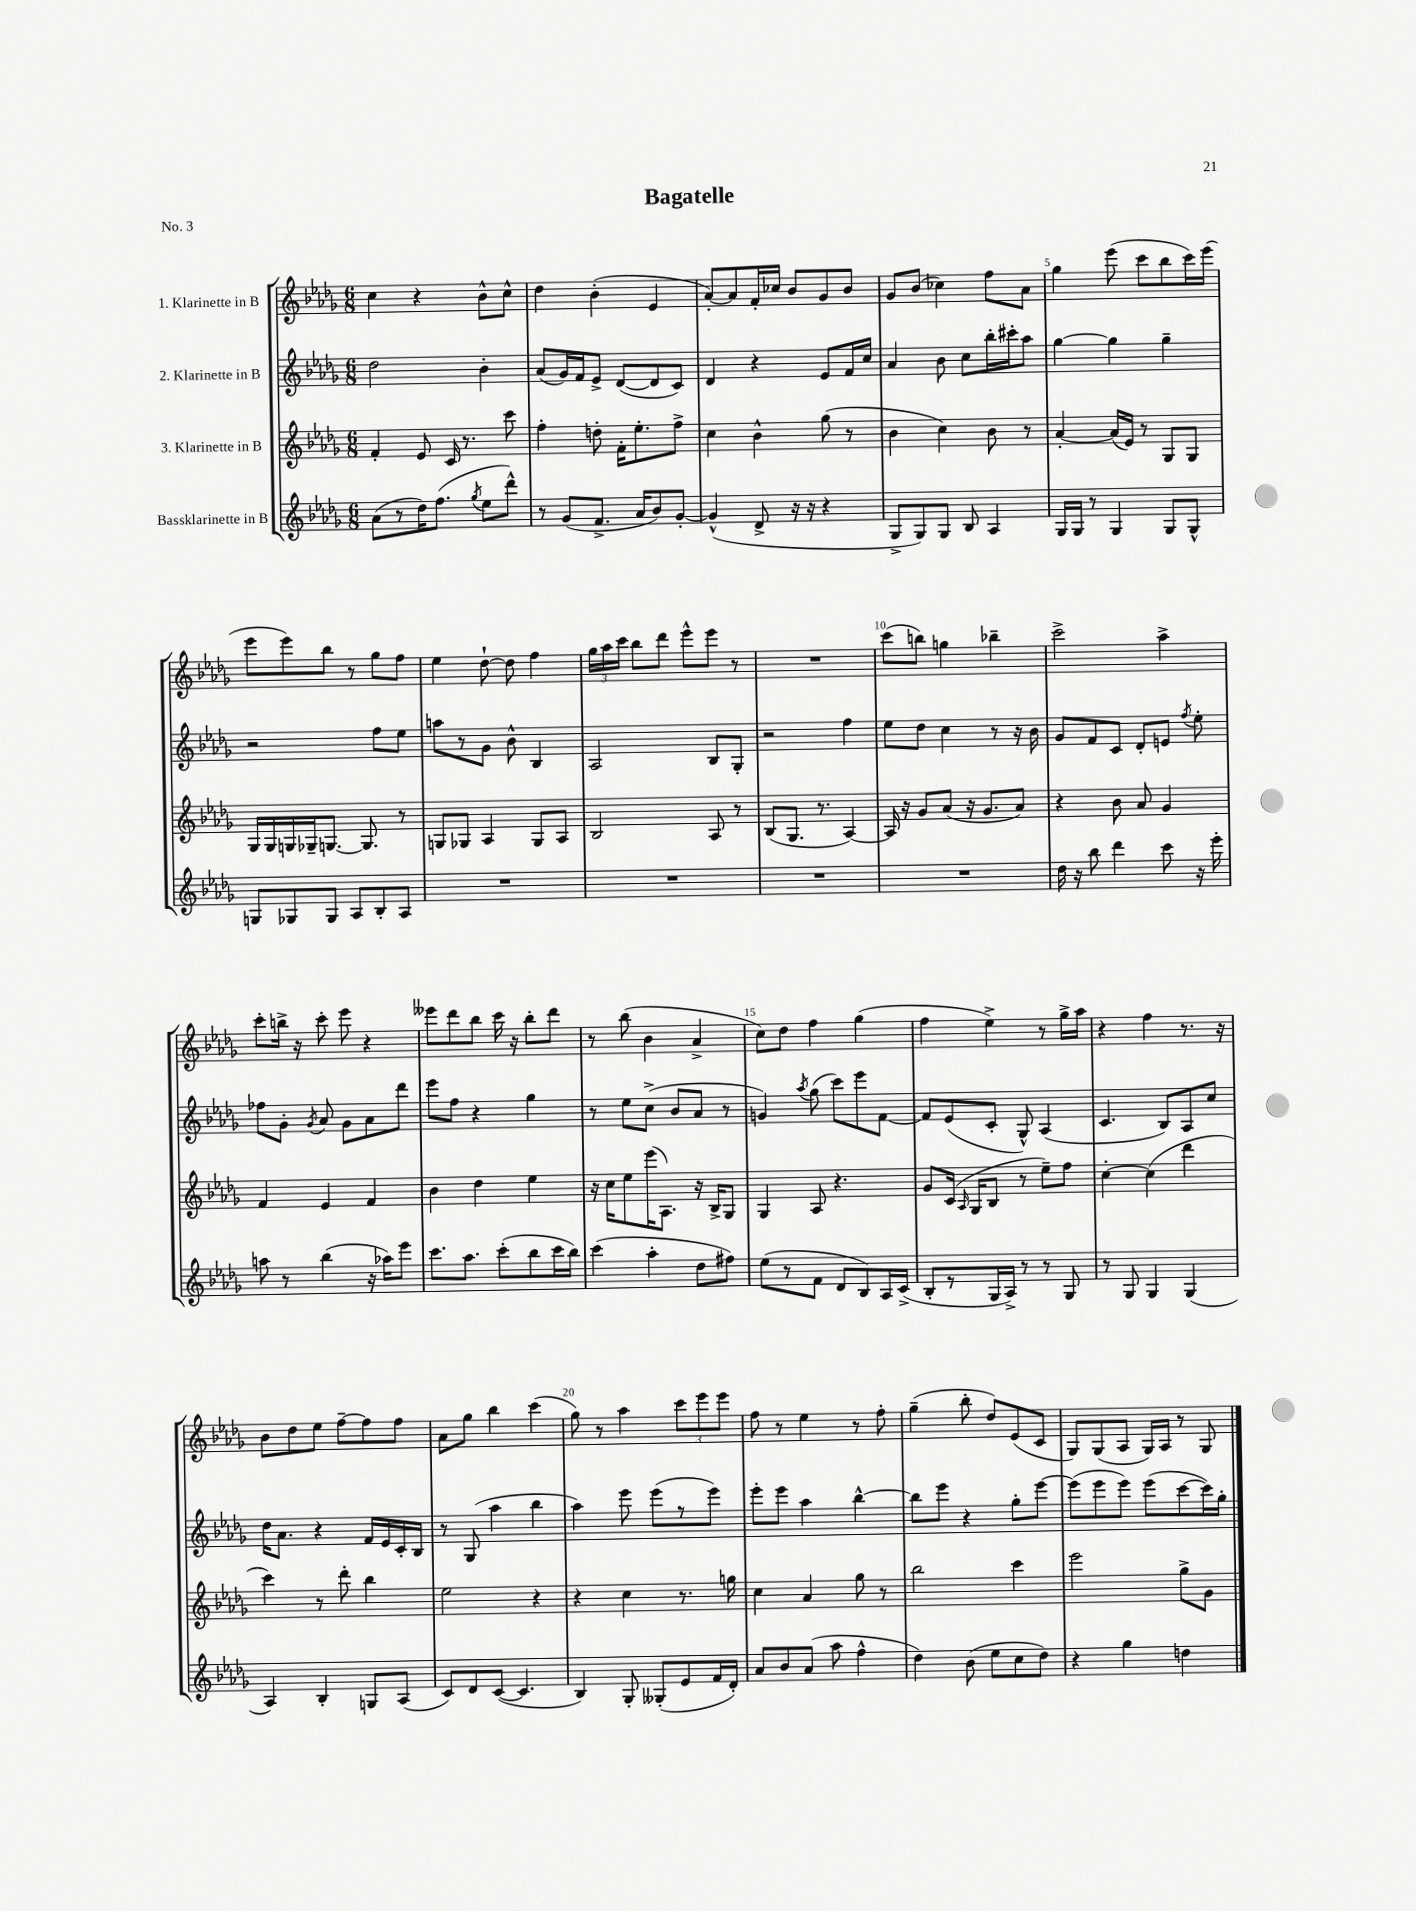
\header { title = "Bagatelle" piece = "No. 3" }
<<
\new StaffGroup <<
\new Staff = "s0" \with { instrumentName = "1. Klarinette in B" } {
    \clef treble \key des \major \numericTimeSignature \time 6/8
    \autoBeamOff c''4 r4 bes'8[-^ c''8]-^ |
    des''4 bes'4-.( ees'4 |
    aes'8[~-.) aes'8 f'16-. ces''16] bes'8[ ges'8 bes'8] |
    ges'8[ bes'8]( ces''4) f''8[ aes'8] |
    ges''4 ees'''8( c'''8[ bes''8 c'''16) ees'''16]( |
    ees'''8[ ees'''8) bes''8] r8 ges''8[ f''8] |
    ees''4 des''8~-! des''8 f''4 |
    \tuplet 3/2 { ges''16[ aes''16 c'''16] } bes''8[ des'''8] ees'''8[-^ ees'''8] r8 |
    R2. |
    c'''8[( b''8]) g''4 bes''4-- |
    c'''2-> aes''4-> |
    c'''8[-. b''16]-> r16 c'''8-. ees'''8 r4 |
    eeses'''8[ des'''8 bes''8] c'''16 r16 bes''8[-. des'''8] |
    r8 bes''8( bes'4 aes'4-> |
    c''8[) des''8] f''4 ges''4( |
    f''4 ees''4->) r8 ges''16[-> aes''16] |
    r4 f''4 r8. r16 |
    bes'8[ des''8 ees''8] f''8[~-- f''8 f''8] |
    aes'8[ ges''8] bes''4 c'''4( |
    ges''8) r8 aes''4 \tuplet 3/2 { c'''8[ ees'''8 ees'''8] } |
    f''8 r8 ees''4 r8 f''8-. |
    ges''4--( bes''8-. des''8[) ees'8( c'8] |
    ges8[) ges8( aes8] ges16[) aes16] r8 ges8 \bar "|." |
}
\new Staff = "s1" \with { instrumentName = "2. Klarinette in B" } {
    \clef treble \key des \major \numericTimeSignature \time 6/8
    \autoBeamOff des''2 bes'4-. |
    aes'8[( ges'16) f'16 ees'8]-> des'8[~( des'8 c'8]) |
    des'4 r4 ees'8[ f'16 c''16] |
    aes'4 bes'8 c''8[ bes''16-. cis'''16-. aes''8] |
    ges''4~ ges''4 ges''4-- |
    r2 f''8[ ees''8] |
    a''8[ r8 ges'8] bes'8-^ bes4 |
    aes2 bes8[ ges8]-. |
    r2 f''4 |
    ees''8[ des''8] c''4 r8 r16 bes'16 |
    ges'8[ f'8 c'8] des'8[-. e'8] \acciaccatura { f''8 } ees''8-. |
    fes''8[ ges'8]-. \acciaccatura { ges'8 } aes'8 ges'8[ aes'8 des'''8] |
    ees'''8[ f''8] r4 ges''4 |
    r8 ees''8[ c''8]->( bes'8[ aes'8] r8 |
    g'4) \acciaccatura { aes''8 } ges''8( c'''8[) ees'''8 f'8]~ |
    f'8[ ees'8( c'8]-. ges8-^) aes4( |
    c'4. bes8[) aes8 c''8] |
    des''16[ aes'8.] r4 f'16[ ees'16 c'16-. bes16] |
    r8 ges8( aes''4 bes''4 |
    aes''4) ees'''8 ees'''8[( r8 ees'''8]) |
    ees'''8[-. ees'''8] aes''4 bes''4~-^ |
    bes''8[ ees'''8] r4 ges''8[-. ees'''8]~ |
    ees'''8[( ees'''8 ees'''8]) ees'''8[( c'''8~ c'''16) ges''16]-. \bar "|." |
}
\new Staff = "s2" \with { instrumentName = "3. Klarinette in B" } {
    \clef treble \key des \major \numericTimeSignature \time 6/8
    \autoBeamOff f'4-. ees'8 c'16 r8. c'''8 |
    f''4-. d''8-. f'16[-. ees''8.-. f''8]-> |
    c''4 bes'4-^ ges''8( r8 |
    bes'4 c''4) bes'8 r8 |
    aes'4~-. aes'16[( ees'16]) r8 ges8[ ges8] |
    ges16[ ges16 g16 ges16-- g8.]~ g8. r8 |
    g8[ ges8] aes4 ges8[ aes8] |
    bes2 aes8 r8 |
    bes8[( ges8.] r8. aes4~) |
    aes16 r16 ges'8[ aes'8]( r16 ges'8.[ aes'8]) |
    r4 bes'8 aes'8 ges'4 |
    f'4 ees'4 f'4 |
    bes'4 des''4 ees''4 |
    r16 c''16[ ees''8 ees'''16( aes8.]) r16 bes16[-> ges8] |
    ges4 aes8 r4. |
    ges'8[ c'16]( \grace { aes16 } ges16[ bes8] r8 ees''8[--) f''8] |
    c''4~-. c''4( des'''4 |
    c'''4) r8 des'''8-. bes''4 |
    ees''2 r4 |
    r4 c''4 r8. g''16 |
    c''4 aes'4 ges''8 r8 |
    bes''2 c'''4 |
    ees'''2 ges''8[-> ges'8] \bar "|." |
}
\new Staff = "s3" \with { instrumentName = "Bassklarinette in B" } {
    \clef treble \key des \major \numericTimeSignature \time 6/8
    \autoBeamOff aes'8[( r8 des''16) f''8.]( \acciaccatura { ges''8 } ees''8[ des'''8]-^) |
    r8 ges'8[( f'8.]-> aes'16[ bes'8) ges'8]~-. |
    ges'4-^( des'8-> r16 r16 r4 |
    ges8[-> ges8) ges8] bes8 aes4 |
    ges16[ ges16] r8 ges4 ges8[ ges8]-^ |
    g8[ ges8 ges8] aes8[ bes8-. aes8] |
    R2. |
    R2. |
    R2. |
    R2. |
    des''16 r16 bes''8 des'''4 c'''8 r16 ees'''16-. |
    a''8 r8 bes''4( r16 aes''16[) ees'''8] |
    c'''8.[ aes''8.] c'''8[-.( bes''8 c'''16 bes''16]) |
    c'''4( aes''4-. des''8[ fis''8]) |
    ees''8[( r8 f'8] des'8[ bes8) aes16 c'16]->( |
    bes8[-. r8 ges16 aes16]->) r8 r8 ges8 |
    r8 ges8 ges4 ges4( |
    aes4) bes4-. g8[ aes8]( |
    c'8[) des'8 c'8]~( c'4. |
    bes4) ges8-. geses8[-.( ees'8 f'16 des'16]-.) |
    aes'8[ bes'8 aes'8]( aes''8 f''4-^ |
    des''4) bes'8( ees''8[ c''8 des''8]) |
    r4 ges''4 d''4 \bar "|." |
}
>>
>>
\layout { \context { \Score \override BarNumber.break-visibility = ##(#f #t #t) barNumberVisibility = #(every-nth-bar-number-visible 5) } }
